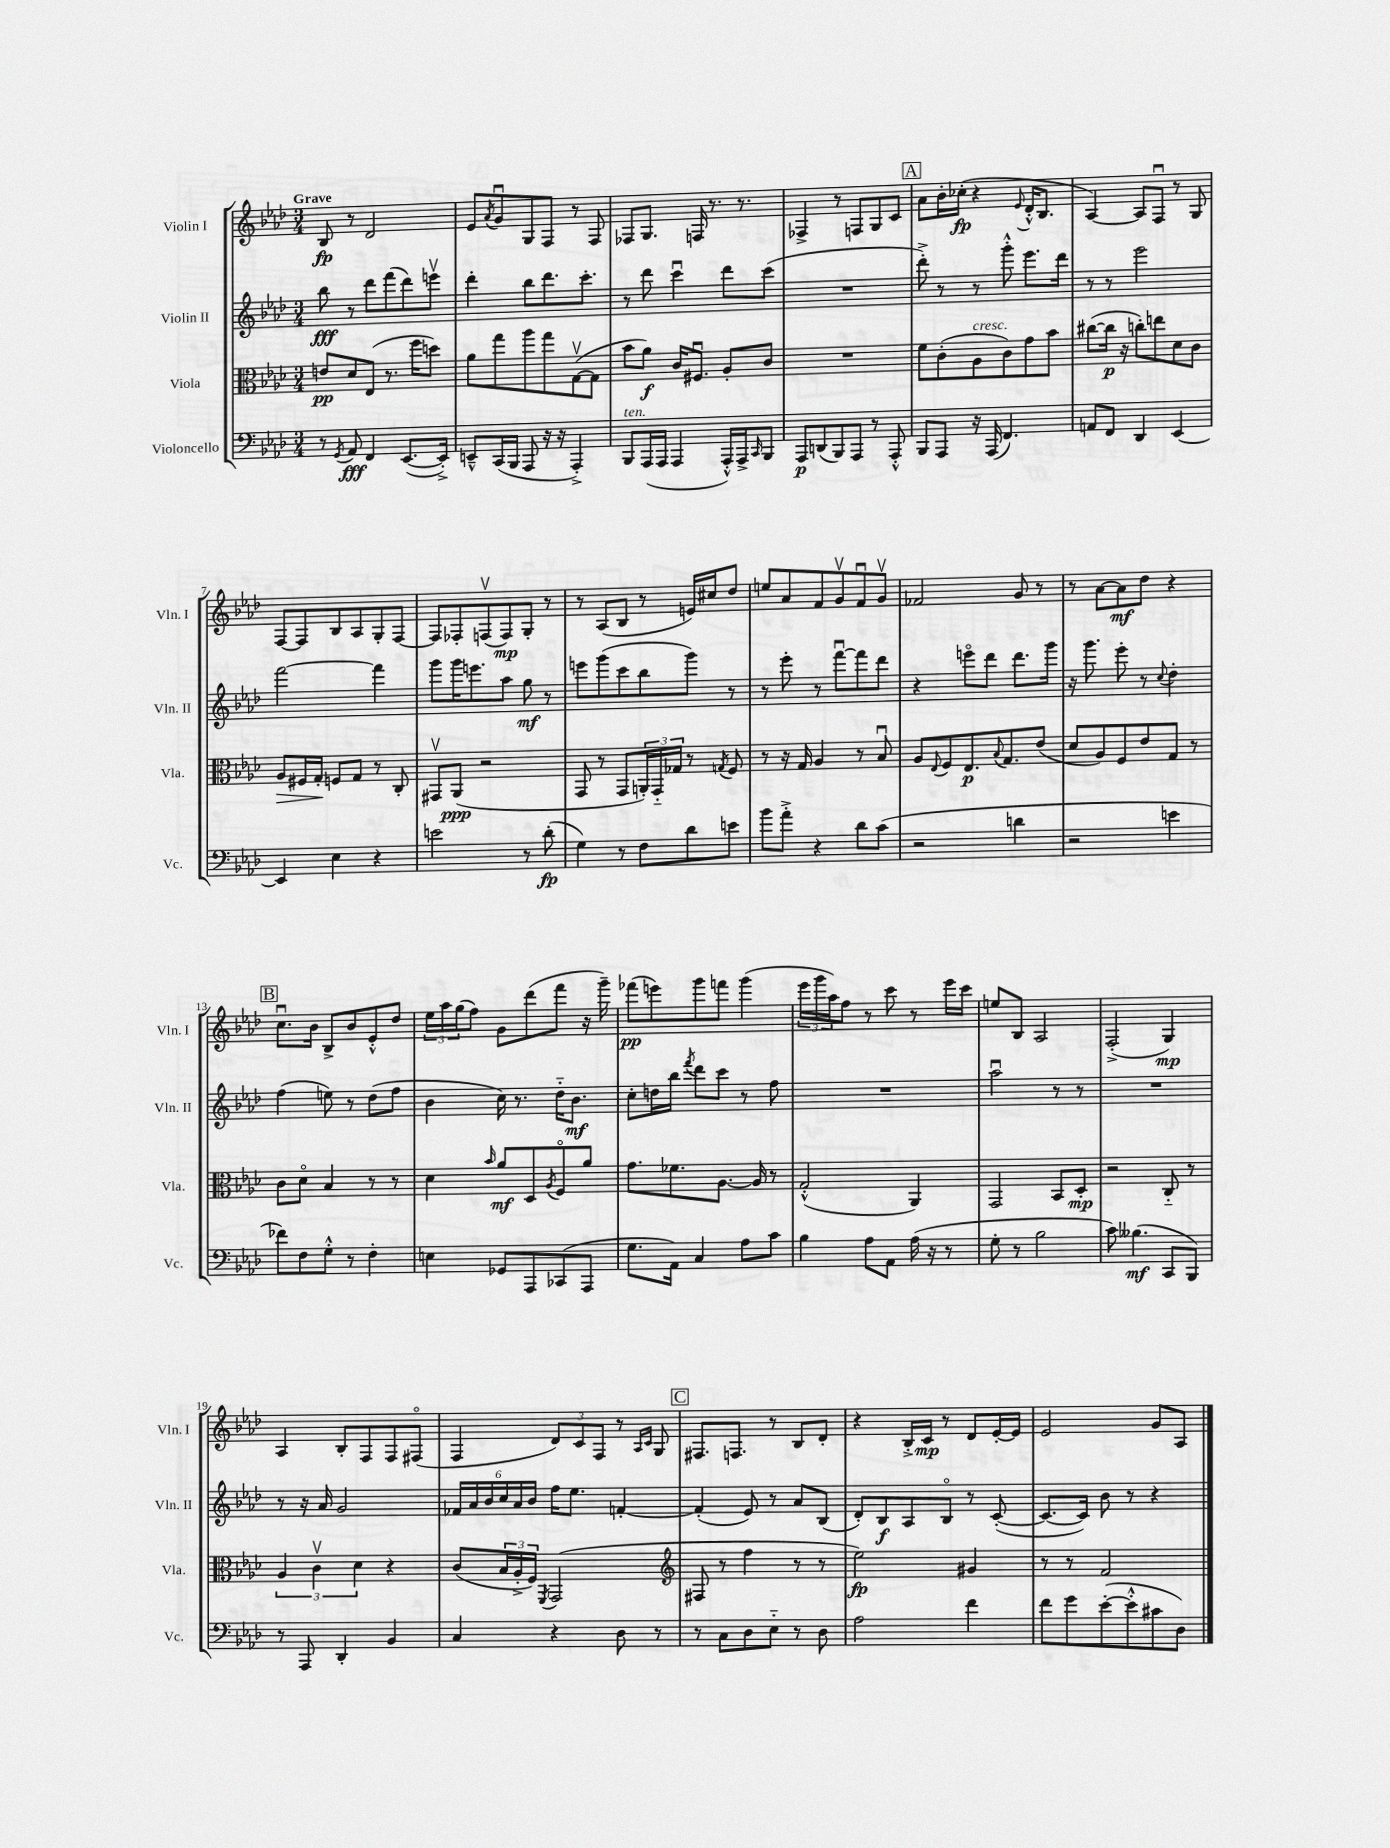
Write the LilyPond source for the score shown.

<<
\new StaffGroup <<
\new Staff = "s0" \with { instrumentName = "Violin I" shortInstrumentName = "Vln. I" } {
    \clef treble \key aes \major \numericTimeSignature \time 3/4 \tempo "Grave"
    bes8\fp r8 des'2 |
    ees'8 \acciaccatura { aes'8 } g'8\downbow g8 f8 r8 f8 |
    fes8 g8. f16 r8. r8. |
    fes4-> r8 f8 g8 c'8 |
    \mark \markup { \box "A" } aes'8 bes'16-. ces''16-.\fp( r4 \appoggiatura { ees'8 } des'16-.-^ bes8. |
    aes4~) aes8 f8\downbow r8 g8 |
    f8~ f8 bes8 aes8 g8-. f8~ |
    f8 fes8-. f8\upbow( f8\mp) g8-. r8 |
    r8 aes8( bes8 r8 e'16) cis''16 des''8 |
    e''8 aes'8 f'8 g'8\upbow f'8\downbow g'8\upbow |
    fes'2 g'8 r8 |
    r8 aes'8~ aes'8\mf des''8 r4 |
    \mark \markup { \box "B" } c''8.\downbow bes'16 bes8-> bes'8 ees'8-.-^ des''8 |
    \tuplet 3/2 { ees''16 aes''16 g''16( } f''8) g'8 des'''8( f'''8 r16 g'''16--) |
    fes'''8\pp( e'''8) g'''8 f'''8 g'''4( |
    \tuplet 3/2 { ees'''16 g'''16 aes''16) } f''8 r8 c'''8 r8 ees'''16 c'''16 |
    e''8 bes8 aes2 |
    f2-.->( g4\mp) |
    aes4 bes8-. f8 f8 fis8\flageolet( |
    f4 \tuplet 3/2 { des'8) c'8 f8 } r8 \grace { aes16 c'16 } g8 |
    \mark \markup { \box "C" } fis8. f8. r8 bes8 des'8-. |
    r4 bes16-.-> c'16\mp r8 des'8 ees'16~-. ees'16 |
    ees'2 g'8 aes8 \bar "|." |
}
\new Staff = "s1" \with { instrumentName = "Violin II" shortInstrumentName = "Vln. II" } {
    \clef treble \key aes \major \numericTimeSignature \time 3/4
    bes''8\fff r8 des'''8 f'''8( des'''8) e'''8\upbow |
    des'''4-. bes''8 des'''8. c'''8.-. |
    r8 des'''8 c'''4\downbow des'''8 c'''8( |
    R2. |
    \mark \markup { \box "A" } des'''8-.->) r8 r8 g'''8-.-^ ees'''8. des'''16 |
    r8 r8 ees'''2 |
    f'''2~ f'''4 |
    g'''8 g'''16 e'''8. aes''8 g''8\mf r8 |
    e'''8 g'''8( c'''8 bes''8 g'''8) r8 |
    r8 ees'''8-. r8 f'''8~\downbow f'''8 des'''8 |
    r4 e'''8\flageolet des'''8 des'''8. g'''16 |
    r16 g'''8. ees'''8-. r8 \appoggiatura { c''8 } des''4-. |
    \mark \markup { \box "B" } f''4( e''8) r8 des''8( f''8 |
    bes'4 c''16) r8. des''16-_ bes'8.\mf |
    c''8-. d''16 bes''16 \acciaccatura { f'''8 } des'''8 c'''8 r8 f''8 |
    R2. |
    aes''2\downbow r8 r8 |
    R2. |
    r8 r16 aes'16 g'2 |
    \tuplet 6/4 { fes'16 aes'16 bes'16 c''16 aes'16 bes'16 } f''16 ees''8. f'4~-. |
    \mark \markup { \box "C" } f'4-.( ees'8) r8 aes'8 bes8( |
    des'8-.) bes8\f aes8 bes8\flageolet r8 c'8~-.( |
    c'8.~ c'16) bes'8 r8 r4 \bar "|." |
}
\new Staff = "s2" \with { instrumentName = "Viola" shortInstrumentName = "Vla." } {
    \clef alto \key aes \major \numericTimeSignature \time 3/4
    e'8\pp des'8 ees8( r8. f''16 d''8) |
    aes'8 g''8 aes''8 g''8 g8~\upbow( g8 |
    bes'8 aes'8\f) c'16 fis8.\downbow aes8-. c'8 |
    R2. |
    \mark \markup { \box "A" } f'8 c'8-.( aes8^\markup { \italic "cresc." } c'8) g'8 bes'8 |
    cis''8~( cis''16\p r16 c''8-.) e''8 des'8 c'8 |
    aes8\> fis16 g16-.\! f8 g8 r8 c8-. |
    gis,8\upbow aes,8\ppp( r2 |
    g,8 r8 g,8 \tuplet 3/2 { a,16-.) g,16-_ ges16 } r8 \acciaccatura { g8 } f8 |
    r8 r16 g16 aes4 r8 bes8\downbow |
    aes8 \appoggiatura { ees8 } f8 ees8.\p \appoggiatura { bes8 } g8. ees'8( |
    des'8 aes8) f8 ees'8 g8 r8 |
    \mark \markup { \box "B" } c'8 des'8\flageolet bes4 r8 r8 |
    des'4 \grace { bes'16 } aes'8\mf des8 \acciaccatura { aes8 } f8\flageolet aes'8 |
    g'8. fes'8. aes8.~ aes16 r8 |
    g2-.-^( aes,4) |
    g,2 bes,8 des8-.\mp |
    r2 c8-_ r8 |
    \tuplet 3/2 { aes4 c'4\upbow des'4 } r4 |
    c'8( \tuplet 3/2 { bes16 aes16-.-> f16) } \acciaccatura { f,8 } g,2( |
    \mark \markup { \box "C" } \clef treble fis8 r8 f''4 r8 r8 |
    ees''2\fp) gis'4 |
    r8 r8 f'2 \bar "|." |
}
\new Staff = "s3" \with { instrumentName = "Violoncello" shortInstrumentName = "Vc." } {
    \clef bass \key aes \major \numericTimeSignature \time 3/4
    r8 \acciaccatura { g,8 } aes,8\fff f,4 ees,8.~( ees,16-.->) |
    e,8---^ c,16( bes,,16 aes,,8 r16 r16 aes,,4-.->) |
    bes,,8^\markup { \italic "ten." } aes,,16( aes,,16 aes,,4 aes,,16-.-^) aes,,16-> \grace { c,16 } bes,,8 |
    aes,,8\p d,8( bes,,8) aes,,8 r8 aes,,8-.-^ |
    \mark \markup { \box "A" } bes,,8 aes,,8 r16 aes,,16( f,4.) |
    a,8 f,8 des,4 ees,4~ |
    ees,4 ees4 r4 |
    e'2 r8 des'8-.\fp( |
    g4) r8 f8 des'8 e'8 |
    bes'8 aes'8-.-> r4 des'8 c'8( |
    r2 d'4 |
    r2 e'4 |
    \mark \markup { \box "B" } fes'8) f8 g8-.-^ r8 f4-. |
    e4 ges,8 aes,,8 ces,8( aes,,8 |
    g8. aes,16) c4 aes8 c'8 |
    bes4 aes8 aes,8 aes16( r16 r8 |
    g8-. r8 bes2 |
    c'8) beses4.\mf( c,8 bes,,8) |
    r8 aes,,8 des,4-. bes,4 |
    c4 r4 des8 r8 |
    \mark \markup { \box "C" } r8 c8 des8 ees8-_ r8 des8 |
    aes2 f'4 |
    f'8 g'8 ees'8~-.( ees'8-.-^ cis'8 des8) \bar "|." |
}
>>
>>
